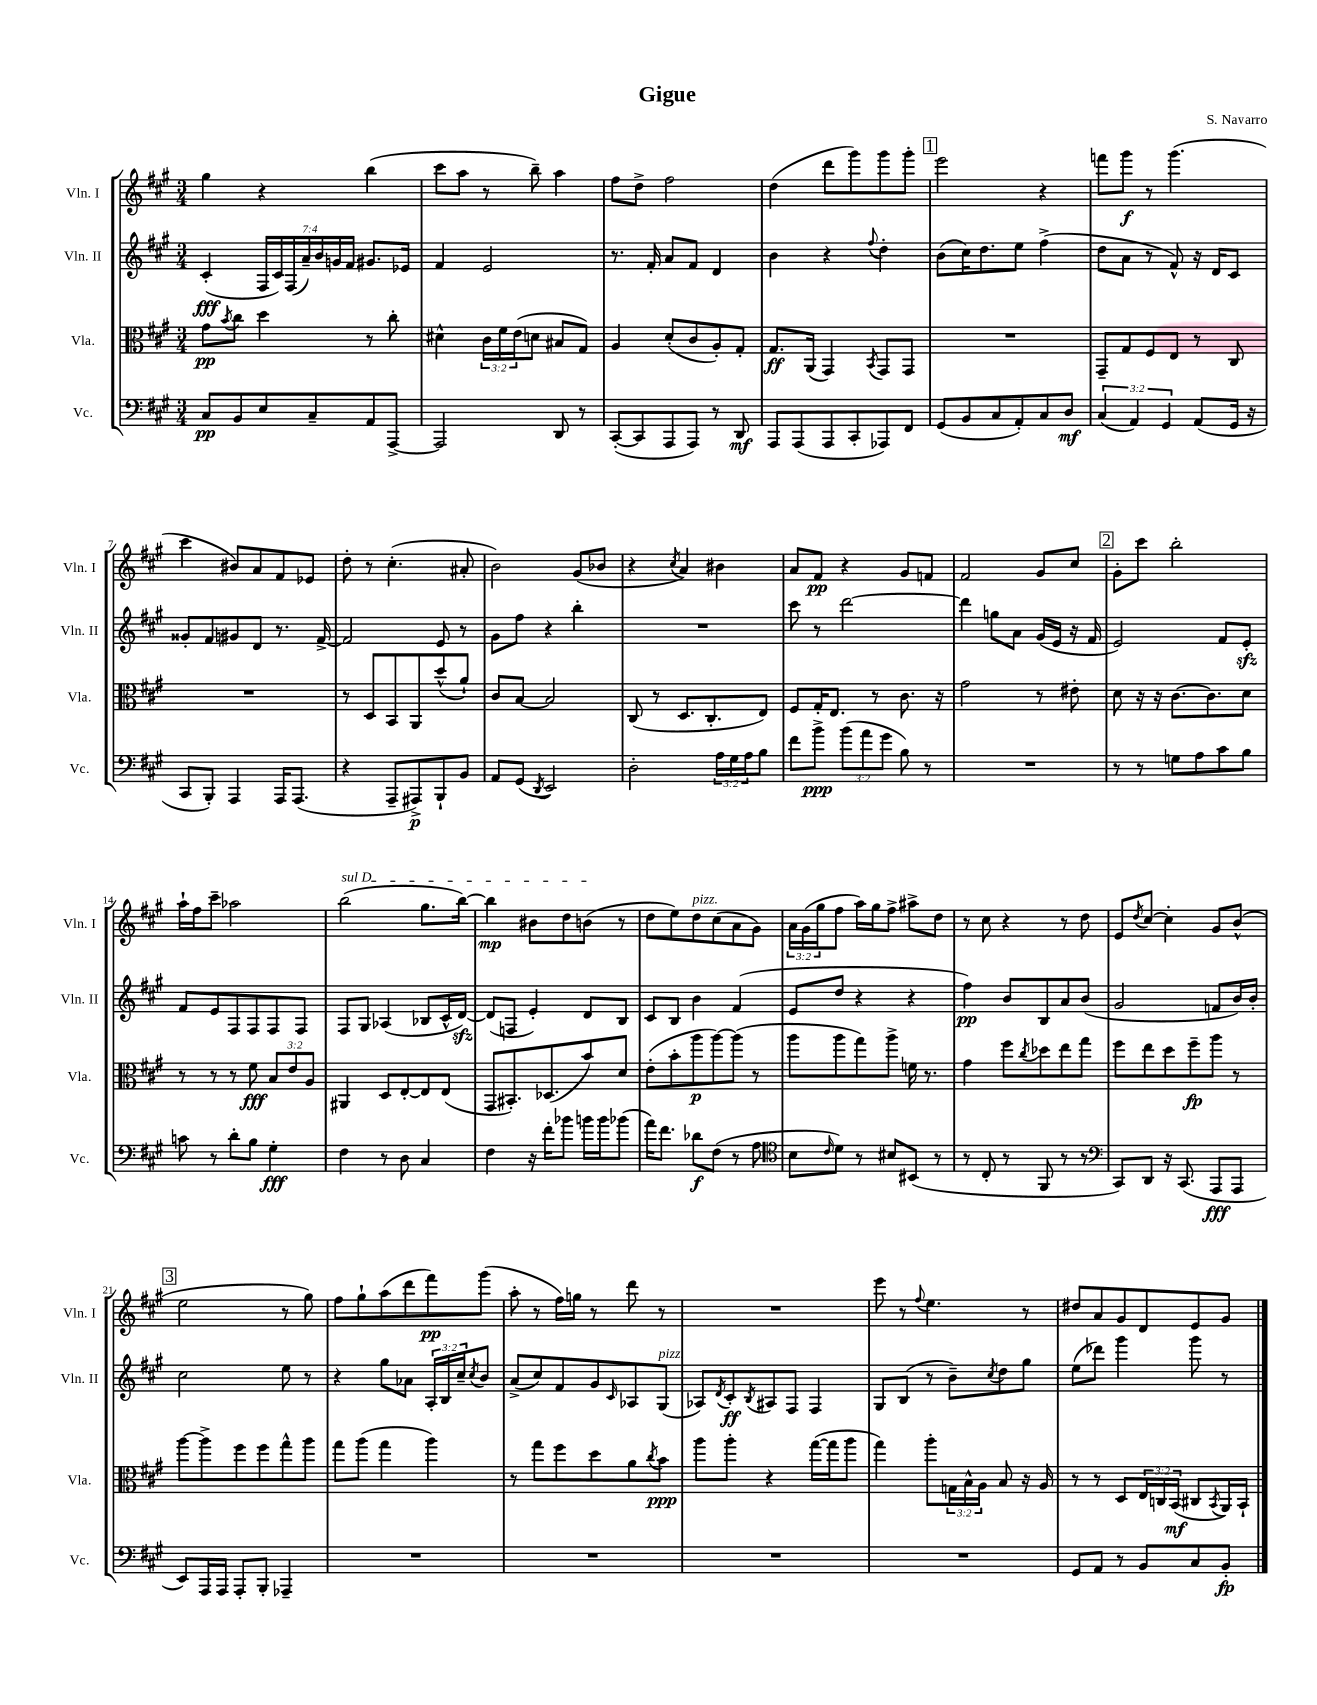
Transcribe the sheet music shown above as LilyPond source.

\header { title = "Gigue" composer = "S. Navarro" }
<<
\new StaffGroup <<
\new Staff = "s0" \with { instrumentName = "Vln. I" shortInstrumentName = "Vln. I" } {
    \clef treble \key a \major \numericTimeSignature \time 3/4 \override Staff.TupletNumber.text = #tuplet-number::calc-fraction-text
    gis''4 r4 b''4( |
    cis'''8 a''8 r8 b''8--) a''4 |
    fis''8 d''8-> fis''2 |
    d''4( d'''8 gis'''8) gis'''8 gis'''8-. |
    \mark \markup { \box "1" } e'''2 r4 |
    f'''8 gis'''8\f r8 gis'''4.( |
    cis'''4 bis'8) a'8 fis'8 ees'8 |
    d''8-. r8 cis''4.-.( ais'8-. |
    b'2) gis'8( bes'8 |
    r4 \acciaccatura { cis''8 } a'4) bis'4 |
    a'8 fis'8\pp r4 gis'8 f'8 |
    fis'2 gis'8 cis''8 |
    \mark \markup { \box "2" } gis'8-. cis'''8 b''2-. |
    a''16-! fis''16 cis'''8-- aes''2 |
    \once \override TextSpanner.bound-details.left.text = \markup { \italic "sul D" } b''2\startTextSpan( gis''8. b''16~) |
    b''4\mp bis'8 d''8 b'8\stopTextSpan( r8 |
    d''8 e''8) d''8^\markup { \italic "pizz." } cis''8( a'8 gis'8) |
    \tuplet 3/2 { a'16 gis'16( gis''16 } fis''8 a''16) gis''16 fis''8-> ais''8-> d''8 |
    r8 cis''8 r4 r8 d''8 |
    e'8 \acciaccatura { d''8 } cis''8~ cis''4-. gis'8 b'8-^( |
    \mark \markup { \box "3" } e''2 r8 gis''8) |
    fis''8 gis''8-! a''8( d'''8 fis'''8\pp) gis'''8( |
    a''8-. r8 fis''16) g''16 r8 d'''8 r8 |
    R2. |
    e'''8 r8 \appoggiatura { fis''8 } e''4. r8 |
    dis''8 a'8 gis'8 d'8 e'8 gis'8 \bar "|." |
}
\new Staff = "s1" \with { instrumentName = "Vln. II" shortInstrumentName = "Vln. II" } {
    \clef treble \key a \major \numericTimeSignature \time 3/4 \override Staff.TupletNumber.text = #tuplet-number::calc-fraction-text
    cis'4-.\fff( \tuplet 7/4 { fis16 cis'16) fis16( a'16--) b'16 g'16 fis'16 } gis'8. ees'16 |
    fis'4 e'2 |
    r8. fis'16-. a'8 fis'8 d'4 |
    b'4 r4 \appoggiatura { fis''8 } d''4-. |
    \mark \markup { \box "1" } b'8( cis''16) d''8. e''8 fis''4->( |
    d''8 a'8 r8 fis'8-^) r16 d'16 cis'8 |
    gisis'8-. fis'8 gis'8 d'8 r8. fis'16~-> |
    fis'2 e'8 r8 |
    gis'8 fis''8 r4 b''4-. |
    R2. |
    cis'''8 r8 d'''2~ |
    d'''4 g''8 a'8 gis'16( e'16 r16 fis'16 |
    \mark \markup { \box "2" } e'2) fis'8 e'8-.\sfz |
    fis'8 e'8 fis8 fis8 fis8 fis8 |
    fis8 gis8 aes4( bes8 cis'16-^ d'16~\sfz) |
    d'8( f8 e'4-.) d'8 b8 |
    cis'8 b8 b'4 fis'4( |
    e'8 d''8 r4 r4 |
    fis''4\pp) b'8 b8 a'8 b'8( |
    gis'2 f'8 b'16) b'16-. |
    \mark \markup { \box "3" } cis''2 e''8 r8 |
    r4 gis''8 aes'8 \tuplet 3/2 { a16-. b16 cis''16-- } \acciaccatura { cis''8 } b'8 |
    a'8->( cis''8) fis'8 gis'8 \grace { cis'16 } aes8 gis8^\markup { \italic "pizz." }( |
    aes8) \acciaccatura { d'8 } cis'8-.\ff \acciaccatura { b8 } ais8 fis8 fis4 |
    gis8 b8( r8 b'8--) \acciaccatura { cis''8 } d''8 gis''8 |
    e''8( des'''8) gis'''4 gis'''8 r8 \bar "|." |
}
\new Staff = "s2" \with { instrumentName = "Vla." shortInstrumentName = "Vla." } {
    \clef alto \key a \major \numericTimeSignature \time 3/4 \override Staff.TupletNumber.text = #tuplet-number::calc-fraction-text
    gis'8\pp \acciaccatura { b'8 } cis''8 d''4 r8 cis''8-. |
    dis'4-^ \tuplet 3/2 { cis'16 fis'16 e'16( } d'8 bis8 gis8) |
    a4 d'8-.( cis'8 a8-.) gis8-. |
    gis8.\ff a,16( gis,4) \acciaccatura { b,8 } gis,8 gis,8 |
    \mark \markup { \box "1" } R2. |
    gis,8-- gis8 fis8 e8 r8 cis8 |
    R2. |
    r8 d8 b,8 a,8 d''8-^( a'8-!) |
    cis'8 b8~ b2 |
    cis8( r8 d8. cis8.-. e8) |
    fis8 gis16-. e8. r8 cis'8. r16 |
    gis'2 r8 eis'8-. |
    \mark \markup { \box "2" } d'8 r16 r16 cis'8.~ cis'8. d'8 |
    r8 r8 r8 fis'8\fff \tuplet 3/2 { b8 e'8 a8 } |
    ais,4 d8 e8~-. e8 e8( |
    gis,8 bis,8.-.) des8.( b'8) d'8 |
    e'8-.( b'8-. a''8\p a''8~) a''8( r8 |
    a''8 a''8 gis''8) a''8-> f'16 r8. |
    gis'4 fis''8 \acciaccatura { cis''8 } des''8 e''8 gis''8 |
    fis''8 e''8 d''8 fis''8--\fp a''8 r8 |
    \mark \markup { \box "3" } a''8~ a''8-> fis''8 fis''8 gis''8-^ a''8 |
    gis''8 a''8( gis''4 a''4) |
    r8 gis''8 fis''8 d''8 a'8 \acciaccatura { cis''8 } b'8\ppp |
    a''8 a''8-. r4 gis''16~( gis''16 a''8 |
    gis''4) a''8-. \tuplet 3/2 { g16 b16-^ a16 } b8 r16 a16 |
    r8 r8 d8 \tuplet 3/2 { e16 c16 b,16\mf( } cis8 \acciaccatura { b,8 } a,16) b,16-! \bar "|." |
}
\new Staff = "s3" \with { instrumentName = "Vc." shortInstrumentName = "Vc." } {
    \clef bass \key a \major \numericTimeSignature \time 3/4 \override Staff.TupletNumber.text = #tuplet-number::calc-fraction-text
    cis8\pp b,8 e8 cis8-- a,8 a,,8~-> |
    a,,2 d,8 r8 |
    cis,8~-.( cis,8 a,,8 a,,8) r8 d,8\mf |
    a,,8 a,,8( a,,8 cis,8-. aes,,8) fis,8 |
    \mark \markup { \box "1" } gis,8( b,8 cis8 a,8-.) cis8 d8\mf |
    \tuplet 3/2 { cis4( a,4) gis,4 } a,8( gis,16 r16 |
    cis,8 b,,8-.) a,,4 a,,16 a,,8.( |
    r4 a,,8-- ais,,8->\p) b,,8-! b,8 |
    a,8 gis,8( \acciaccatura { d,8 } e,2) |
    d2-. \tuplet 3/2 { a16 gis16 a16 } b8 |
    fis'8 b'8->\ppp \tuplet 3/2 { b'8( a'8 gis'8 } b8) r8 |
    R2. |
    \mark \markup { \box "2" } r8 r8 g8 a8 cis'8 b8 |
    c'8 r8 d'8-. b8 gis4-.\fff |
    fis4 r8 d8 cis4 |
    fis4 r16 fis'16-. bes'8 b'16 b'16 bes'8( |
    a'16) fis'8. des'8\f fis8( r8 a8 |
    \clef tenor b8 \grace { cis'16 } d'8) r8 bis8 bis,8( r8 |
    r8 cis8-. r8 fis,8 r8 r8 |
    \clef bass cis,8) d,8 r16 cis,8.( a,,8\fff a,,8 |
    \mark \markup { \box "3" } e,8) a,,16 a,,16 a,,8-. b,,8-. aes,,4-- |
    R2. |
    R2. |
    R2. |
    R2. |
    gis,8 a,8 r8 b,8 cis8 b,8-.\fp \bar "|." |
}
>>
>>
